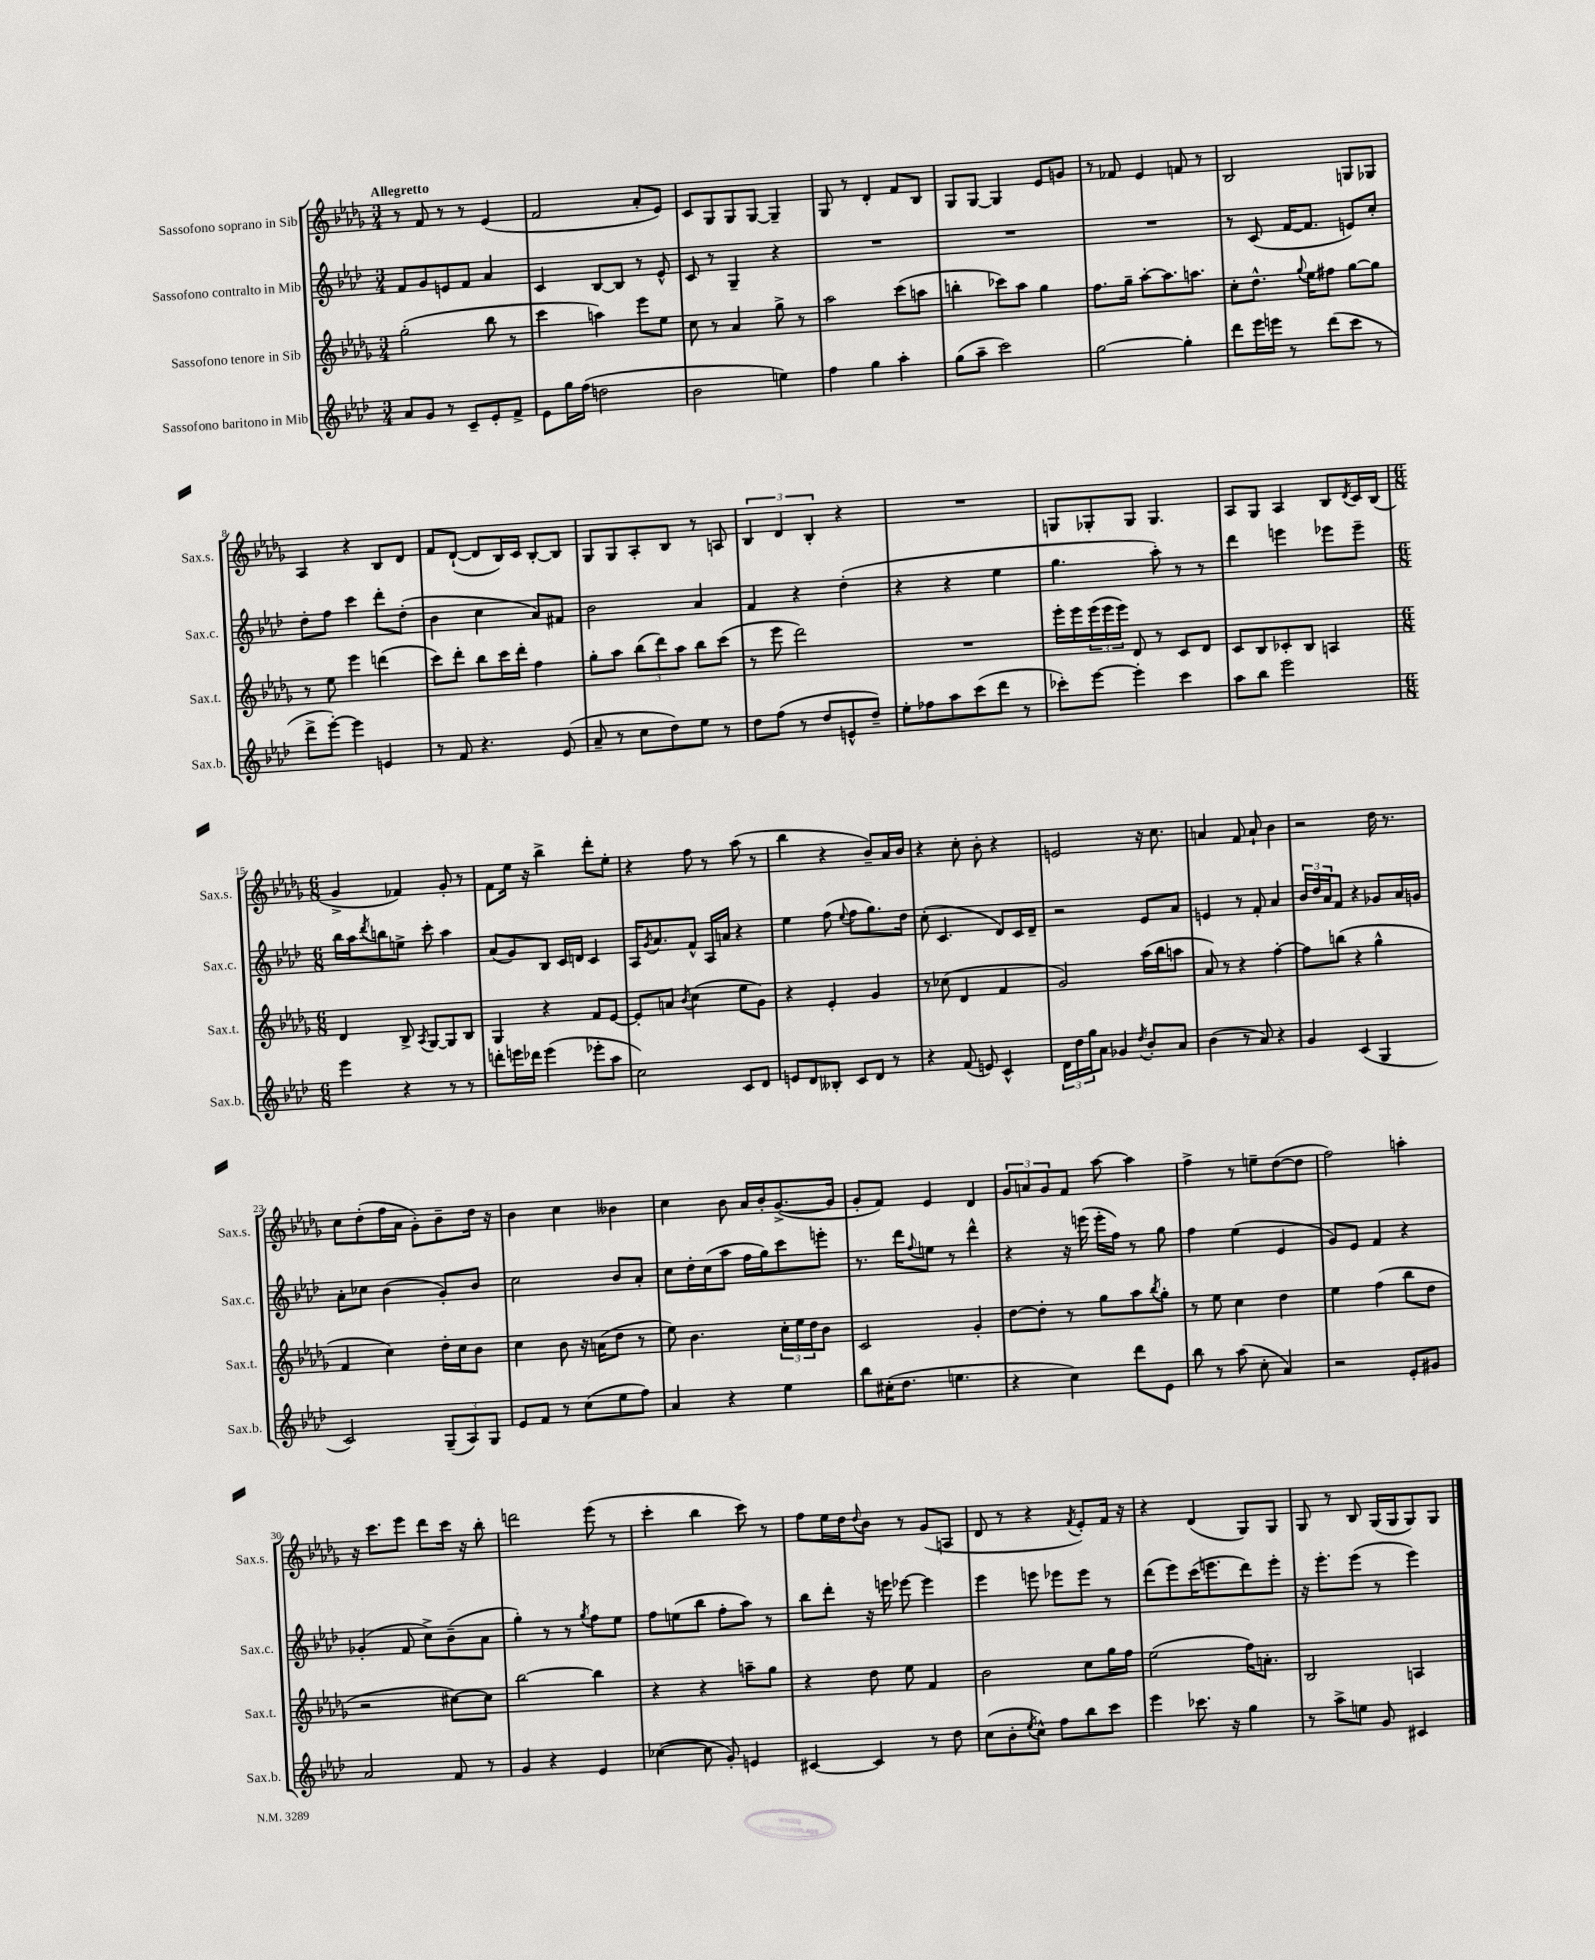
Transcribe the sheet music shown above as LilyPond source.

<<
\new StaffGroup <<
\new Staff = "s0" \with { instrumentName = "Sassofono soprano in Sib" shortInstrumentName = "Sax.s." } {
    \clef treble \key des \major \numericTimeSignature \time 3/4 \tempo "Allegretto"
    r8 f'8 r8 r8 ees'4( |
    f'2 aes'8-. ees'8) |
    c'8 ges8 ges8 ges8~ ges4-- |
    ges8 r8 des'4-. f'8 bes8 |
    ges8 ges8~ ges4 ees'8 g'8 |
    r8 fes'8 ees'4 f'8 r8 |
    bes2 g8 ges8 |
    aes4 r4 bes8 des'8 |
    f'8 des'8~-!( des'8 bes16) c'16 bes8~-. bes8 |
    ges8 ges8 aes8-. bes8 r8 a8 |
    \tuplet 3/2 { bes4 des'4 bes4-. } r4 |
    R2. |
    g8 ges8-. ges8 ges4. |
    aes8 ges8 aes4 bes8 \acciaccatura { des'8 } c'16 bes16( |
    \numericTimeSignature \time 6/8 ges'4-> fes'4) ges'8-. r8 |
    f'8 ees''16 r16 bes''4-> des'''8-. ees''8-. |
    r4 f''8 r8 aes''8( r8 |
    bes''4 r4 bes'8--) aes'16 bes'16 |
    r4 c''8-. bes'8-. r4 |
    e'2 r16 c''8. |
    a'4 f'8 a'8-! bes'4 |
    r2 des''16 r8. |
    c''8 des''8-.( f''16 aes'16 ges'8-.) bes'8-- des''16 r16 |
    bes'4 c''4 beses'4 |
    c''4 bes'8 aes'16 bes'16-. ges'8.~->( ges'16 |
    ges'8-. f'8) ees'4 des'4 |
    \tuplet 3/2 { ges'8 a'8 ges'8 } f'8 aes''8~ aes''4 |
    f''4-> r8 e''8-- des''8~( des''8 |
    f''2) a''4-. |
    r16 c'''8. ees'''8 des'''8 c'''16 r16 bes''8-. |
    d'''2 ees'''8( r8 |
    c'''4-. bes''4 c'''8) r8 |
    f''8 ees''16 des''16 \appoggiatura { des''8 } bes'8 r8 ges'8( a8 |
    des'8 r8 r4 \acciaccatura { f'8 } ees'8-.) f'16 r16 |
    r4 des'4( ges8) ges8 |
    ges8 r8 bes8 ges16( ges16 ges8) ges8 \bar "|." |
}
\new Staff = "s1" \with { instrumentName = "Sassofono contralto in Mib" shortInstrumentName = "Sax.c." } {
    \clef treble \key aes \major \numericTimeSignature \time 3/4
    f'8 g'8 e'8 f'8 aes'4 |
    c'4 bes8~ bes8 r8 ees'8-^ |
    c'8 r8 g4-- r4 |
    R2. |
    R2. |
    R2. |
    r8 c'8( f'16~ f'8. e'8) c''8-. |
    des''8-. f''8 c'''4 des'''8-. des''8-.( |
    bes'4 c''4 aes'8) fis'8 |
    bes'2 aes'4 |
    f'4 r4 des''4-.( |
    r4 r4 ees''4 |
    g''4. aes''8-.) r8 r8 |
    des'''4 e'''4 ees'''8 ees'''8-- |
    \numericTimeSignature \time 6/8 bes''16 aes''16 \acciaccatura { des'''8 } b''8 e''8-> c'''8-. aes''4 |
    aes'8( g'8) bes8 c'16 d'16 c'4 |
    aes16 \acciaccatura { g'8 } aes'8. f'8-^ aes16 a'16 r4 |
    ees''4 f''8( \appoggiatura { ees''8 } f''8 g''8.) des''16 |
    c''8-.( c'4. des'8) c'16 des'16-- |
    r2 ees'8 aes'8 |
    e'4 r8 f'8-. aes'4 |
    \tuplet 3/2 { bes'16 des''16 aes'16 } f'8 r4 ges'8 aes'16 g'16 |
    aes'8-. ces''8 bes'4( g'8-.) bes'8 |
    c''2 bes'8 aes'8-. |
    c''8 des''16-. c''16( aes''8 f''16 g''16) c'''8 e'''8-. |
    r8. des'''16 \appoggiatura { f''8 } e''8 r8 des'''4-^ |
    r4 r16 e'''16( e'''16-. f''16) r8 g''8 |
    f''4 ees''4( ees'4 |
    g'8) ees'8 f'4 r4 |
    ges'4-.( f'8 c''8->) bes'8--( aes'8 |
    g''4-.) r8 r8 \acciaccatura { g''8 } f''8 ees''8 |
    f''8 e''8( bes''8 f''8-. aes''8) r8 |
    bes''8 des'''8-. r16 e'''16 ees'''8~ ees'''4 |
    ees'''4 e'''8 ees'''8 ees'''8 r8 |
    des'''8( ees'''8) c'''16( e'''8. des'''8) e'''8-. |
    r16 ees'''8.-. ees'''8( r8 ees'''4) \bar "|." |
}
\new Staff = "s2" \with { instrumentName = "Sassofono tenore in Sib" shortInstrumentName = "Sax.t." } {
    \clef treble \key des \major \numericTimeSignature \time 3/4
    ges''2-.( bes''8 r8 |
    c'''4 a''4) ees'''8 ees''8 |
    c''8 r8 aes'4 ges''8-> r8 |
    aes''2 c'''8( a''8 |
    b''4-. ces'''8) aes''8 ges''4 |
    f''8. ges''16-- aes''8~-. aes''8. a''8. |
    c''8-. des''8.-^ \appoggiatura { ges''8 } ees''16 fis''8 ges''8~ ges''8 |
    r8 ees''8 ees'''4 d'''4( |
    c'''8) des'''8-. bes''8 c'''16 des'''16-. f''4 |
    ges''8-. aes''8 \tuplet 3/2 { bes''8( des'''8) aes''8 } bes''8 c'''8( |
    r8 ees'''8 des'''2) |
    R2. |
    ees'''16-. ees'''16 \tuplet 3/2 { ees'''16( ees'''16 ees'''16) } des'8 r8 c'8 des'8 |
    c'8 bes8 ces'8-. bes8 a4 |
    \numericTimeSignature \time 6/8 des'4 bes8-> \acciaccatura { aes8 } ges8~ ges8 bes8 |
    ges4 r4 f'8 ees'8~ |
    ees'8-. a'8 \acciaccatura { bes'8 } c''4( ees''8 ges'8) |
    r4 ees'4-. ges'4 |
    r8 ces''8( des'4 f'4 |
    ges'2) aes''16( bes''16 a''8 |
    aes'8) r8 r4 f''4~-. |
    f''8 b''8( r4 ges''4-^ |
    f'4 c''4) des''16-. c''16 bes'8 |
    c''4 bes'8 r16 a'16( des''8 r8 |
    ees''8) bes'4. \tuplet 3/2 { c''16-. ees''16 des''16 } bes'8 |
    c'2 ges'4-. |
    des''8~ des''8-. r8 ges''8 aes''8 \acciaccatura { bes''8 } ges''8-. |
    r8 ees''8 c''4 des''4 |
    ees''4 f''4( bes''8 des''8 |
    r2 cis''8~) cis''8 |
    bes''2~ bes''4 |
    r4 r4 a''8-- ges''8 |
    r4 des''8 ees''8 f'4 |
    bes'2 c''8 ges''16 f''16 |
    ees''2( f''16) a'8.-. |
    bes2 a4 \bar "|." |
}
\new Staff = "s3" \with { instrumentName = "Sassofono baritono in Mib" shortInstrumentName = "Sax.b." } {
    \clef treble \key aes \major \numericTimeSignature \time 3/4
    aes'8 g'8 r8 c'8-- ees'8-. f'8-> |
    ees'8 g''16 f''16( d''2 |
    bes'2 e''4) |
    f''4 g''4 aes''4-. |
    g''8( aes''8-- c'''2) |
    g''2~ g''4-. |
    des'''8 ees'''16 e'''16 r8 des'''8( c'''8 r8 |
    des'''8-> ees'''8~-.) ees'''4 e'4 |
    r8 f'8 r4. ees'8( |
    aes'8-- r8 c''8 des''8) ees''8 r8 |
    des''8 f''8( r8 des''8 e'8-^ des''8--) |
    ees''8-. fes''8 aes''8 c'''8( des'''8 r8 |
    ces'''8-.) ees'''8~ ees'''4-. ces'''4 |
    aes''8 bes''8 ees'''2 |
    \numericTimeSignature \time 6/8 ees'''4 r4 r8 r8 |
    d'''8-. e'''16 des'''16 e'''4( ees'''8-. aes''8 |
    c''2) c'8 des'8 |
    e'8 des'8 beses8-. c'8 des'8 r8 |
    r4 f'8( e'8) c'4-^ |
    \tuplet 3/2 { des'16 des''16 g''16 } aes'8 ges'4 \acciaccatura { des''8 } bes'8-. aes'8 |
    bes'4( r8 aes'8) r4 |
    g'4 c'4( g4 |
    c'2) \tuplet 3/2 { g8--( aes8) g8 } |
    ees'8 f'8 r8 c''8( ees''8 f''8) |
    aes'4 r4 ees''4 |
    bes''8 cis''16-.( des''8. e''4. |
    r4 c''4) des'''8 ees'8 |
    bes''8 r8 aes''8( c''8-. aes'4) |
    r2 ees'8-. gis'8 |
    aes'2 f'8 r8 |
    g'4 r4 ees'4 |
    ces''4~( ces''8 g'8-.) e'4 |
    cis'4~ cis'4 r8 des''8 |
    c''8( bes'8-. \acciaccatura { ees''8 } c''8-^) f''8 bes''8 c'''8 |
    ees'''4 ces'''8. r16 g''4 |
    r8 aes''8-> e''8 g'8 cis'4 \bar "|." |
}
>>
>>
